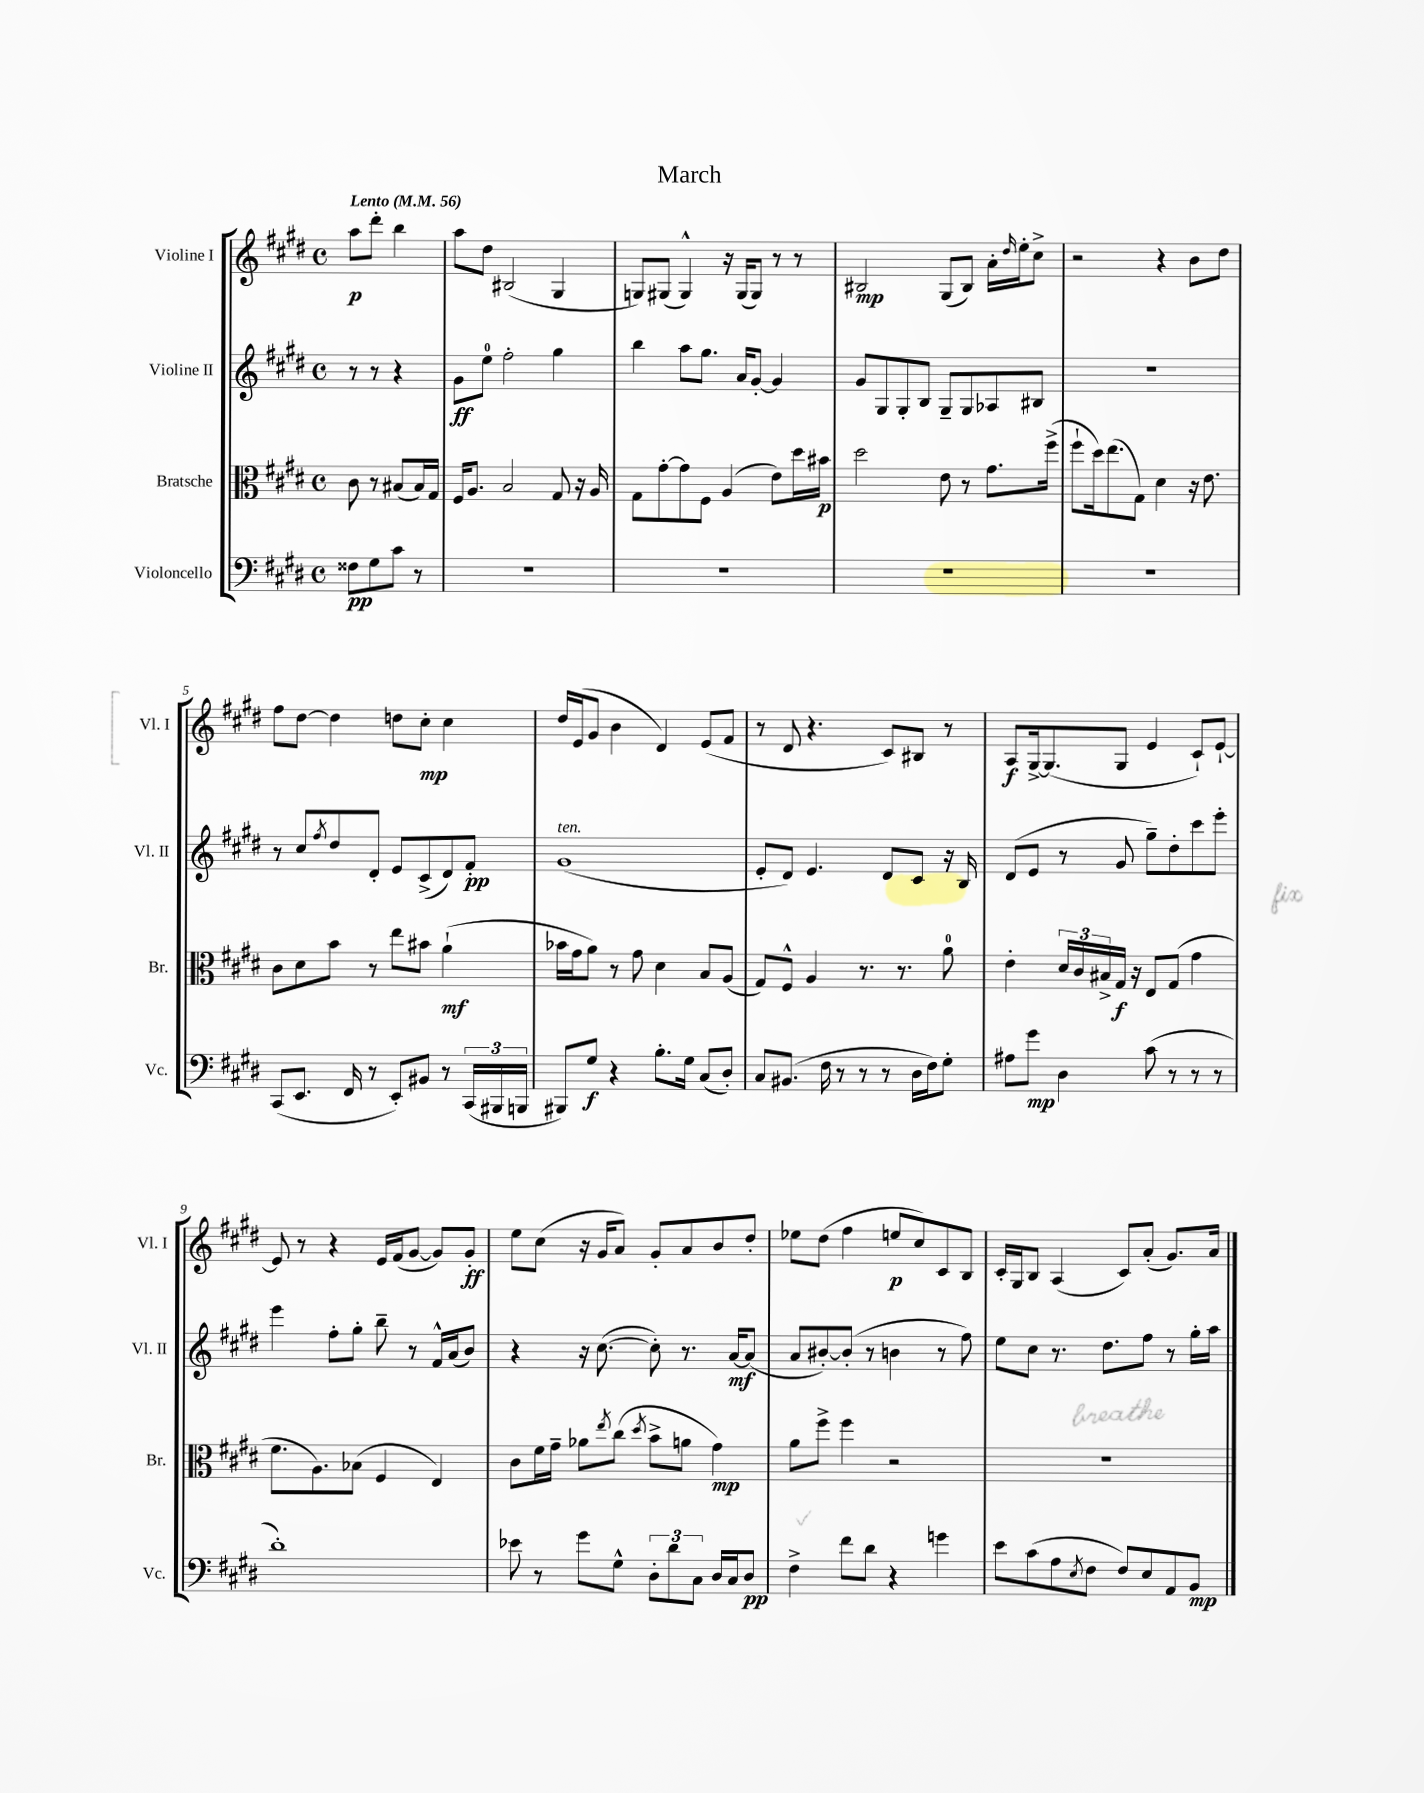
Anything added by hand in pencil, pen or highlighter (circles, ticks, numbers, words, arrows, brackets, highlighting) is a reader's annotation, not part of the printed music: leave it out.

**kern	**dynam	**kern	**dynam	**kern	**dynam	**kern	**dynam
*part4	*part4	*part3	*part3	*part2	*part2	*part1	*part1
*staff4	*staff4	*staff3	*staff3	*staff2	*staff2	*staff1	*staff1
*I"Violoncello	*	*I"Bratsche	*	*I"Violine II	*	*I"Violine I	*
*I'Vc.	*	*I'Br.	*	*I'Vl. II	*	*I'Vl. I	*
*clefF4	*	*clefC3	*	*clefG2	*	*clefG2	*
*k[f#c#g#d#]	*	*k[f#c#g#d#]	*	*k[f#c#g#d#]	*	*k[f#c#g#d#]	*
*M4/4	*	*M4/4	*	*M4/4	*	*M4/4	*
*met(c)	*	*met(c)	*	*met(c)	*	*met(c)	*
*MM56	*	*MM56	*	*MM56	*	*MM56	*
=	=	=	=	=	=	=	=
!	!	!	!	!	!	!LO:TX:a:B:t=Lento	!
8F##X\L	pp	8c#\	.	8r	.	8aa\L	p
8G#\	.	8r	.	8r	.	8ddd#'\J	.
8c#\J	.	(8B#X/L	.	4r	.	4bb\	.
8r	.	16B#/L)	.	.	.	.	.
.	.	16G#/JJ	.	.	.	.	.
=1	=1	=1	=1	=1	=1	=1	=1
1r	.	16F#/KL	.	8g#\L	ff	8aa\L	.
.	.	8.A/J	.	.	.	.	.
.	.	.	.	8ee\J	.	8dd#\J	.
.	.	2B/	.	2ff#'\	.	(2B#X/	.
.	.	8G#/	.	4gg#\	.	4G#/	.
.	.	16r	.	.	.	.	.
.	.	16A/	.	.	.	.	.
=2	=2	=2	=2	=2	=2	=2	=2
1r	.	8G#\L	.	4bb\	.	8Gn/L)	.
.	.	[8g#'\	.	.	.	(8G#X/J	.
.	.	8g#\]	.	8aa\L	.	4G#^^/)	.
.	.	8F#\J	.	8.gg#\J	.	.	.
.	.	(4A/	.	.	.	16r	.
.	.	.	.	16a/KL	.	(16G#/KL	.
.	.	.	.	[8g#'/J	.	8G#/J)	.
.	.	8e\L)	.	4g#/]	.	8r	.
.	.	16dd#\L	.	.	.	8r	.
.	.	16b#X\JJ	p	.	.	.	.
=3	=3	=3	=3	=3	=3	=3	=3
1r	.	2dd#\	.	8g#/L	.	2B#X/	mp
.	.	.	.	8G#/	.	.	.
.	.	.	.	8G#'/	.	.	.
.	.	.	.	8B/J	.	.	.
.	.	8e\	.	8G#~/L	.	(8G#/L	.
.	.	8r	.	8G#/	.	8B#/J)	.
.	.	8.g#\L	.	8A-X/	.	16a'\LL	.
.	.	.	.	.	.	16qqdd#/	.
.	.	.	.	.	.	16ee'\J	.
.	.	.	.	8B#X/J	.	8cc#^\J	.
.	.	(16ff#^\Jk	.	.	.	.	.
=4	=4	=4	=4	=4	=4	=4	=4
1r	.	8ff#`\L	.	1r	.	2r	.
.	.	16dd#\k)	.	.	.	.	.
.	.	(8.ee\	.	.	.	.	.
.	.	8G#\J)	.	.	.	.	.
.	.	4d#\	.	.	.	4r	.
.	.	16r	.	.	.	8b\L	.
.	.	8.e\	.	.	.	.	.
.	.	.	.	.	.	8dd#\J	.
!!LO:LB:g=z
=5	=5	=5	=5	=5	=5	=5	=5
(8CC#/L	.	8c#\L	.	8r	.	8ff#\L	.
8.EE/J	.	8d#\	.	8cc#/L	.	[8dd#\J	.
.	.	.	.	8qff#/	.	.	.
.	.	8b\J	.	8dd#/	.	4dd#\]	.
16FF#/	.	.	.	.	.	.	.
8r	.	8r	.	8d#'/J	.	.	.
8EE'/L)	.	8ee\L	.	8e/L	.	8ddn\L	.
8BB#X/J	.	8b#X\J	.	(8c#^/	.	8cc#'\J	mp
8r	.	(4a`\	mf	8d#/)	.	4cc#\	.
(24CC#/LL	.	.	.	8f#'/J	pp	.	.
24BBB#X/	.	.	.	.	.	.	.
24BBBn/JJ	.	.	.	.	.	.	.
=6	=6	=6	=6	=6	=6	=6	=6
!	!	!	!	!LO:TX:a:i:t=ten.	!	!	!
8BBB#X/L)	.	16b-X\LL	.	(1g#	.	16dd#/LL	.
.	.	16g#\J	.	.	.	(16e/J	.
8G#/J	f	8a\J)	.	.	.	8g#/J	.
4r	.	8r	.	.	.	4b\	.
.	.	8g#\	.	.	.	.	.
8.B'\L	.	4d#\	.	.	.	4d#/)	.
16G#\Jk	.	.	.	.	.	.	.
(8C#/L	.	8B/L	.	.	.	(8e/L	.
8D#'/J)	.	(8A/J	.	.	.	8f#/J	.
=7	=7	=7	=7	=7	=7	=7	=7
8C#/L	.	8G#/L)	.	8e'/L	.	8r	.
(8.BB#X/J	.	8F#^^/J	.	8d#/J)	.	8d#/	.
.	.	4A/	.	4.e/	.	4.r	.
16F#\	.	.	.	.	.	.	.
8r	.	.	.	.	.	.	.
8r	.	8.r	.	.	.	.	.
8r	.	.	.	8d#/L	.	8c#/L)	.
.	.	8.r	.	.	.	.	.
16D#\LL	.	.	.	8c#/J	.	8B#X/J	.
16F#\J)	.	.	.	.	.	.	.
8G#'\J	.	8a\	.	16r	.	8r	.
.	.	.	.	16B/	.	.	.
=8	=8	=8	=8	=8	=8	=8	=8
8A#X\L	.	4e'\	.	(8d#/L	.	8A/L	f
8g#\J	mp	.	.	8e/J	.	[16G#^/k	.
.	.	.	.	.	.	(8.G#/]	.
4D#\	.	24d#/LL	.	8r	.	.	.
.	.	24c#/	.	.	.	.	.
.	.	24B#X^/	.	.	.	.	.
.	.	16G#/JJ	f	8g#/	.	8G#/J	.
.	.	16r	.	.	.	.	.
(8c#\	.	8E/L	.	8gg#~\L)	.	4e/	.
8r	.	(8G#/J	.	8dd#'\	.	.	.
8r	.	4g#\	.	8ccc#\	.	8c#`/L)	.
8r	.	.	.	8eee'\J	.	[8e`/J	.
!!LO:LB:g=z
=9	=9	=9	=9	=9	=9	=9	=9
1d#')	.	8.f#\L	.	4eee\	.	8e/]	.
.	.	.	.	.	.	8r	.
.	.	8.A\)	.	.	.	.	.
.	.	.	.	8ff#'\L	.	4r	.
.	.	(8B-X\J	.	8gg#'\J	.	.	.
.	.	4F#/	.	8bb~\	.	16e/LL	.
.	.	.	.	.	.	(16f#/J	.
.	.	.	.	8r	.	[8g#/J	.
.	.	4E/)	.	16f#^^/LL	.	8g#/L])	.
.	.	.	.	(16a/J	.	.	.
.	.	.	.	8b/J)	.	8g#'/J	ff
=10	=10	=10	=10	=10	=10	=10	=10
8e-X\	.	8c#\L	.	4r	.	8ee\L	.
8r	.	16f#\L	.	.	.	(8cc#\J	.
.	.	16g#~\JJ	.	.	.	.	.
8g#\L	.	8a-X\L	.	16r	.	16r	.
.	.	.	.	([8.cc#\	.	16g#/KL	.
.	.	8qee/	.	.	.	.	.
8G#^^\J	.	(8cc#\J	.	.	.	8a/J)	.
.	.	8qdd#/	.	.	.	.	.
12D#'\L	.	8b^\L	.	8cc#'\])	.	8g#'/L	.
12d#\	.	.	.	.	.	.	.
.	.	8an\J	.	8.r	.	8a/	.
12C#\J	.	.	.	.	.	.	.
16D#/LL	.	4g#\)	mp	.	.	8b/	.
16C#/J	.	.	.	[16a/KL	mf	.	.
8D#/J	pp	.	.	(8a/J]	.	8dd#'/J	.
=11	=11	=11	=11	=11	=11	=11	=11
4F#^\	.	8a\L	.	8a/L	.	8ee-X\L	.
.	.	8ff#^\J	.	[8b#X'/)	.	(8dd#\J	.
8f#\L	.	4ff#\	.	(8b#'/J]	.	4ff#\	.
8d#\J	.	.	.	8r	.	.	.
4r	.	2r	.	4bn\	.	8een/L	p
.	.	.	.	.	.	8cc#/)	.
4gn\	.	.	.	8r	.	8c#/	.
.	.	.	.	8ff#\)	.	8B/J	.
=12	=12	=12	=12	=12	=12	=12	=12
8e\L	.	1r	.	8ee\L	.	16c#'/LL	.
.	.	.	.	.	.	16G#/J	.
(8c#\	.	.	.	8cc#\J	.	8B/J	.
8A\	.	.	.	8.r	.	(4A/	.
8qE/	.	.	.	.	.	.	.
8F#\J	.	.	.	.	.	.	.
.	.	.	.	8.dd#\L	.	.	.
8F#/L)	.	.	.	.	.	8c#/L)	.
8E/	.	.	.	8ff#\J	.	(8a'/J	.
8AA/	.	.	.	8r	.	8.g#/L)	.
8BB/J	mp	.	.	16gg#'\LL	.	.	.
.	.	.	.	16aa\JJ	.	16a/Jk	.
==	==	==	==	==	==	==	==
*-	*-	*-	*-	*-	*-	*-	*-
